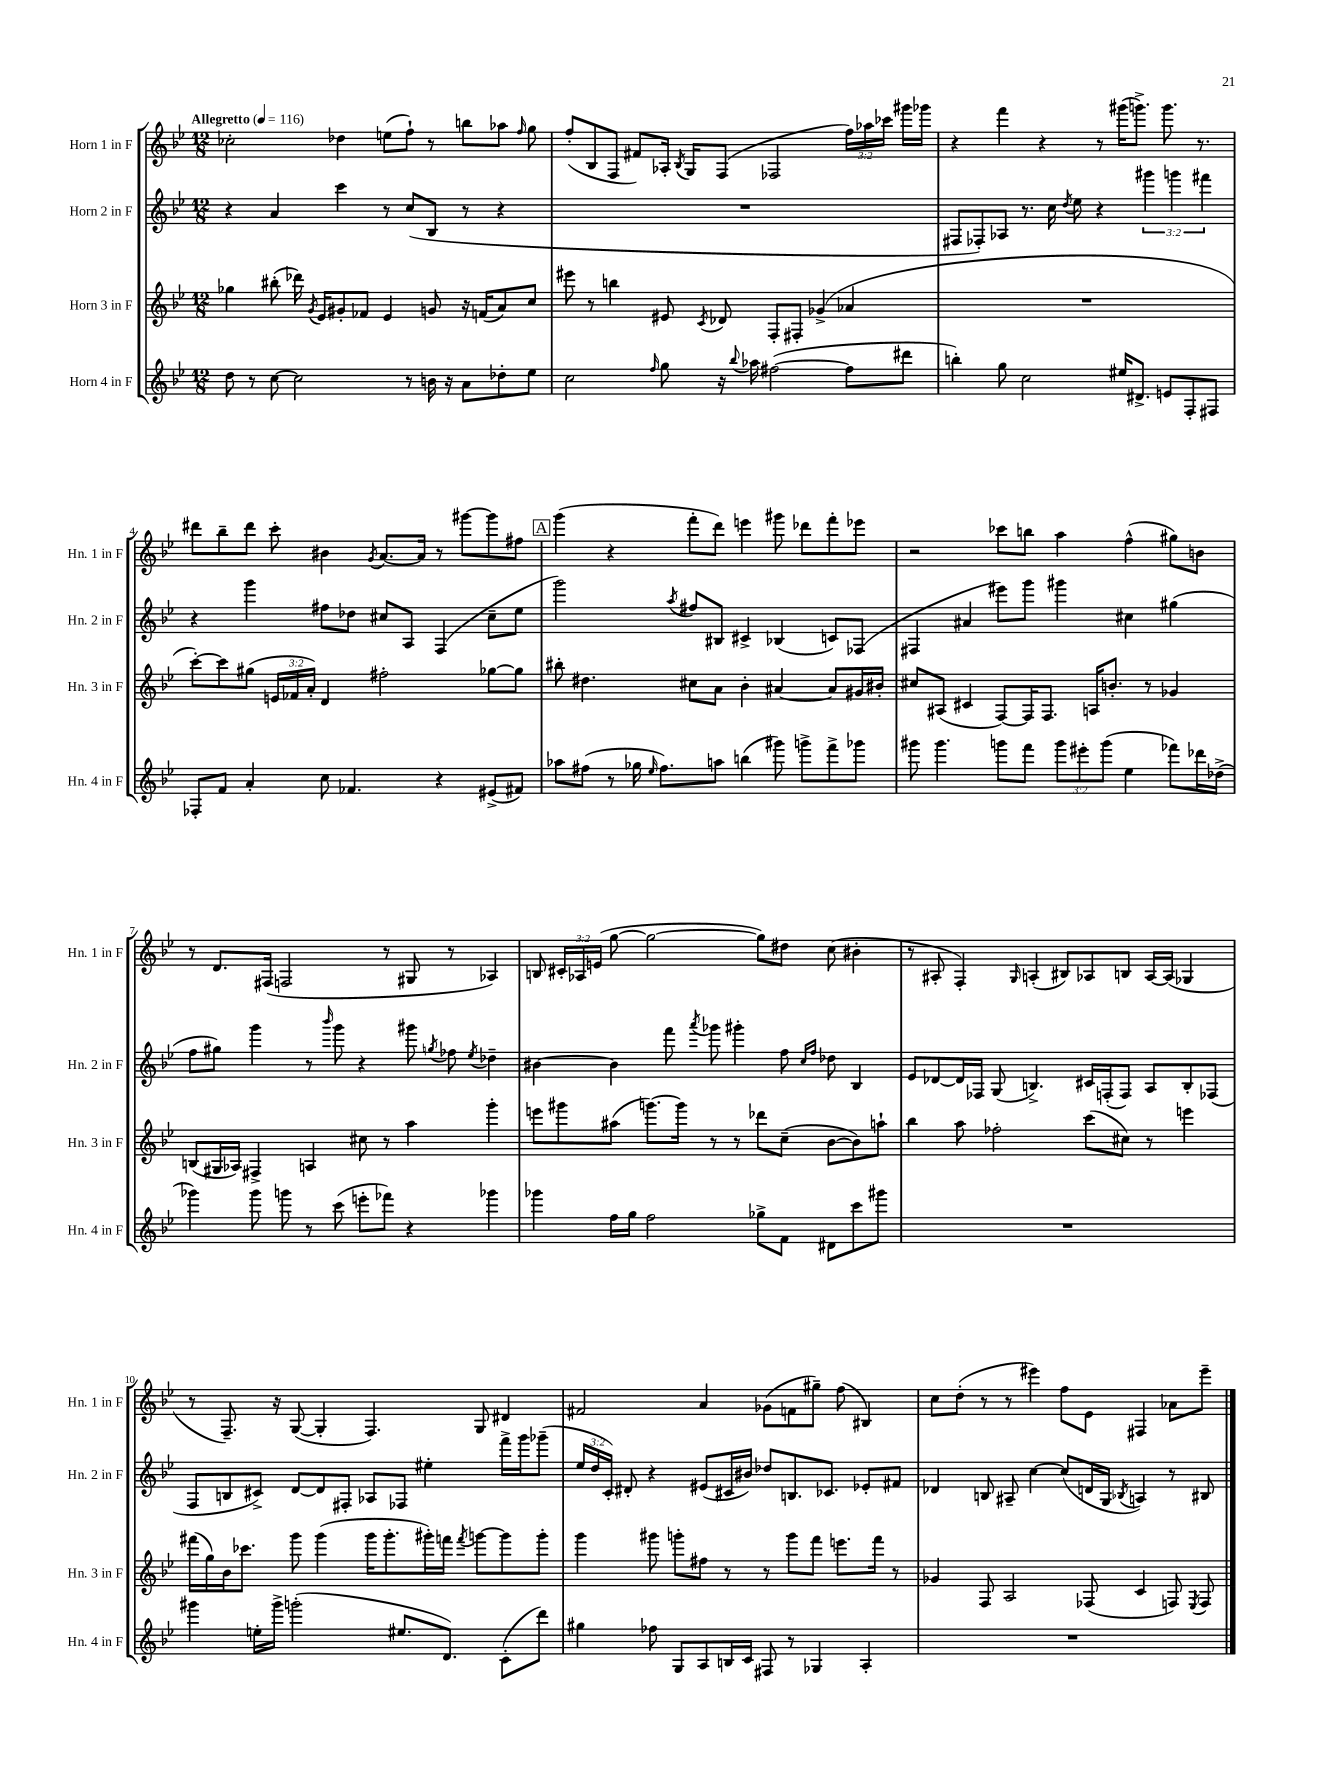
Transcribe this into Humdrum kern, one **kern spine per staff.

**kern	**kern	**kern	**kern
*part4	*part3	*part2	*part1
*staff4	*staff3	*staff2	*staff1
*I"Horn 4 in F	*I"Horn 3 in F	*I"Horn 2 in F	*I"Horn 1 in F
*I'Hn. 4 in F	*I'Hn. 3 in F	*I'Hn. 2 in F	*I'Hn. 1 in F
*clefG2	*clefG2	*clefG2	*clefG2
*k[b-e-]	*k[b-e-]	*k[b-e-]	*k[b-e-]
*M12/8	*M12/8	*M12/8	*M12/8
*MM116	*MM116	*MM116	*MM116
=1	=1	=1	=1
!	!	!	!LO:TX:a:B:t=Allegretto
8dd\	4gg-X\	4r	2cc-X'\
8r	.	.	.
[8cc\	(8bb#X'\	4a/	.
2cc\]	16ddd-X\)	.	.
.	8qg/	.	.
.	16e-/KL	.	.
.	8g#X'/	4ccc\	4dd-X\
.	8f-X/J	.	.
.	4e-/	8r	(8een\L
8r	.	(8cc/L	8ff`\J)
16bn\	8gn/	8B-/J	8r
16r	.	.	.
8a\L	16r	8r	8bbn\L
.	(16fn/KL	.	.
8dd-X'\	8a/)	4r	8aa-X\J
.	.	.	16qqff/
8ee-\J	8cc/J	.	8gg\
=2	=2	=2	=2
2cc\	8eee#X\	1.r	(8ff'/L
.	8r	.	8B-/
.	4bbn\	.	8F/J
.	.	.	8f#X/L)
16qqff/	.	.	.
8gg\	8e#X/	.	16A-X'/Jk
.	.	.	8qB-/
.	.	.	16G/KL
.	8qc/	.	.
16r	8d-X/	.	(8F/J
8qqbb-/	.	.	.
16aa-X\	.	.	.
([2ff#X\	8F'/L	.	2F-X/
.	8F#X'/J	.	.
.	(4g-X^/	.	.
8ff#\L]	4a-X/	.	24ff\LL)
.	.	.	24aa-X\
.	.	.	24ccc-X\JJ
8ddd#X\J	.	.	16ggg#X\LL
.	.	.	16ggg-X\JJ
=3	=3	=3	=3
4bbn'\)	1.r	8F#X/L	4r
.	.	8F-X'/)	.
8gg\	.	8A-X/J	4fff\
2cc\	.	8.r	.
.	.	.	4r
.	.	16cc\	.
.	.	8qdd/	.
.	.	8ee-\	.
.	.	4r	8r
16ee#X/KL	.	.	(16ggg#X\KL
8.d#X^/J	.	.	8.gggn^\J)
.	.	6ggg#X\	.
8en/L	.	.	8.ggg\
.	.	6gggn\	.
8F'/	.	.	.
.	.	.	8.r
.	.	6fff#X\	.
8F#X/J	.	.	.
!!LO:LB:g=z
=4	=4	=4	=4
8F-X'/L	[8ccc'\L)	4r	8ddd#X\L
8f/J	8ccc\]	.	8bb-~\
4a'/	(8gg#X\J	4ggg\	8ddd#\J
.	24en/LL	.	8ccc'\
.	24f-X/	.	.
.	24a'/JJ)	.	.
8cc\	4d/	8ff#X\L	4b#X\
4.f-X/	.	8dd-X\J	.
.	.	.	8qg/
.	2ff#X'\	8cc#X/L	[8.a/L
.	.	8A/J	.
.	.	.	16a/Jk]
4r	.	(4F/	8r
.	.	.	[8ggg#X\L
(8e#X^/L	[8gg-X\L	8cc#~\L	8ggg#\]
8f#X/J)	8gg-\J]	8ee-\J	8ff#X\J
!!LO:REH:place=s1:t=A
=5	=5	=5	=5
8aa-X\L	8bb#X'\	2ggg\)	(4ggg\
(8ff#X\J	4.dd#X\	.	.
8r	.	.	4r
16gg-X\	.	.	.
16qqee-/	.	.	.
8.ff#\L)	.	.	.
.	.	8qaa/	.
.	8cc#X\L	8ff#X/L	8fff'\L
8aan\J	8a\J	8B#X/J	8ddd\J)
(4bbn\	4b-'\	4c#X^/	4eeen\
8ggg#X\)	[4a#X/	(4B-X/	8ggg#X\
8gggn^\L	.	.	8ddd-X\L
8fff^\	8a#/L]	8cn/L)	8fff'\
8ggg-X\J	16g#X/L	(8F-X/J	8eee-X\J
.	16b#X'/JJ	.	.
=6	=6	=6	=6
8ggg#X\	8cc#X/L	4F#X/	2r
4.ggg#\	(8A#X/J	.	.
.	4c#X/	4a#X/	.
8gggn\L	[8F/L)	8eee#X\L)	8ccc-X\L
8fff\J	16F/K]	8ggg\J	8bbn\J
.	8.F/J	.	.
12ggg\L	.	4ggg#X\	4aa\
12eee#X'\	.	.	.
.	16An/KL	.	.
(12ggg\J	.	.	.
.	8.bn'/J	.	.
4ee-\	.	4cc#X\	(4ff^^\
.	8r	.	.
8fff-X\L)	4g-X/	(4gg#X\	8gg#X\L)
16ddd-X\L	.	.	8bn\J
(16dd-X^\JJ	.	.	.
!!LO:LB:g=z
=7	=7	=7	=7
4ggg-X\)	(8Bn/L	8ff\L	8r
.	16G#X/L	8gg#X\J)	8.d/L
.	16A-X/JJ)	.	.
8ggg-\	4F#X^/	4ggg\	.
.	.	.	(16F#X/Jk
8gggn\	.	.	2Fn/
8r	4An/	8r	.
.	.	16qqbbb-/	.
(8ccc\	.	8ggg\	.
8eeen'\L	8cc#X\	4r	.
8fff-X\J)	8r	.	8r
4r	4aa\	8ggg#X\	8G#X/
.	.	8qggn/	.
.	.	8ff-X\	8r
.	.	8qee-/	.
4ggg-X\	4ggg'\	4dd-X~\	4A-X/)
=8	=8	=8	=8
4ggg-X\	8eeen\L	[4b#X\	8Bn/
.	8ggg#X\	.	24c#X'/LL
.	.	.	24A-X/
.	.	.	(24en/JJ
16ff\LL	(8aa#X\J	4b#\]	[8gg\
16gg\JJ	.	.	.
2ff\	[8.gggn\L)	.	2gg\_
.	.	8fff\	.
.	16ggg\Jk]	.	.
.	.	8qaaa/	.
.	8r	8ggg-X\	.
.	8r	4ggg#X'\	.
8gg-X^\L	8ddd-X\L	.	8gg\L])
8f\J	(8cc~\J	8ff\	8dd#X\J
.	.	16qqcc/LL	.
.	.	16qqff/JJ	.
8d#X\L	[8b-\L	8dd-X\	(8cc\
8ccc\	8b-\])	4B-/	4b#X'\
8ggg#X\J	8aan`\J	.	.
=9	=9	=9	=9
1.r	4bb-\	8e-/L	8r
.	.	[8d-X/	8A#X'/
.	8aa\	16d-/L]	4F'/)
.	.	16F-X/JJ	.
.	2ff-X'\	(8G/	.
.	.	.	16qqG/
.	.	4.Bn^/)	(4An'/
.	.	.	8B#X/L)
.	(8ccc\L	16c#X/LL	8A-X/
.	.	(16Fn'/J	.
.	8cc#X\J)	8F/J)	8Bn/J
.	8r	8A/L	[16A-/LL
.	.	.	(16A-/JJ]
.	4eeen\	8B'/	4G-X/
.	.	(8F-X/J	.
!!LO:LB:g=z
=10	=10	=10	=10
4ggg#X\	(16fff#X\LL	8F/L	8r
.	16gg\)	.	.
.	16b-\J	8Bn/	8.F~/)
.	8.ccc-X\J	.	.
16een'\LL	.	8c#X^/J)	.
16ggg#^\JJ	.	.	16r
(2gggn'\	8ggg\	[8d/L	([8G/
.	(4ggg\	8d/]	4G'/]
.	.	8F#X'/J	.
.	16ggg\KL	8A-X/L	4.F/)
.	8.ggg'\	.	.
8.ee#X/L	.	8F-X/J	.
.	16ggg#X'\L)	4ee#X'\	.
8.d/J)	16fffn\JJ	.	.
.	8qfff/	.	.
.	[8gggn\L	.	8G/
(8c'\L	8ggg\]	16fff^\LL	4d#X/
.	.	16ggg\J	.
8ddd\J)	8ggg'\J	(8ggg-X~\J	.
=11	=11	=11	=11
4gg#X\	4ggg\	24ee-/LL	2f#X/
.	.	24dd/	.
.	.	24c'/JJ)	.
.	.	8d#X'/	.
8ff-X\	8ggg#X\	4r	.
8G/L	8gggn'\L	.	.
8A/	8ff#X\J	(8e#X/L	4a/
16Bn/L	8r	16c#X/L	.
16c/JJ	.	16b#X/JJ)	.
8F#X/	8r	8dd-X/L	(8g-X\L
8r	8ggg\L	8.Bn/	8fn\
4G-X/	8fff\J	.	8gg#X~\J)
.	.	8.c-X/J	.
.	8.eeen\L	.	(8ff\
4A'/	.	8e-X'/L	4B#X/)
.	16fff\Jk	.	.
.	8r	8f#X/J	.
=12	=12	=12	=12
1.r	4g-X/	4d-X/	8cc\L
.	.	.	(8dd'\J
.	8F/	8Bn/	8r
.	2A/	8A#X~/	8r
.	.	[4cc\	4eee#X\)
.	.	(8cc/L]	8ff\L
.	(8F-X/	16dn/L	8e-\J
.	.	16G/JJ	.
.	.	8qB-X/	.
.	4c/	4An/)	4F#X/
.	8Fn/)	8r	8a-X\L
.	8qE-/	.	.
.	8F/	8B#X/	8eee#~\J
==	==	==	==
*-	*-	*-	*-
